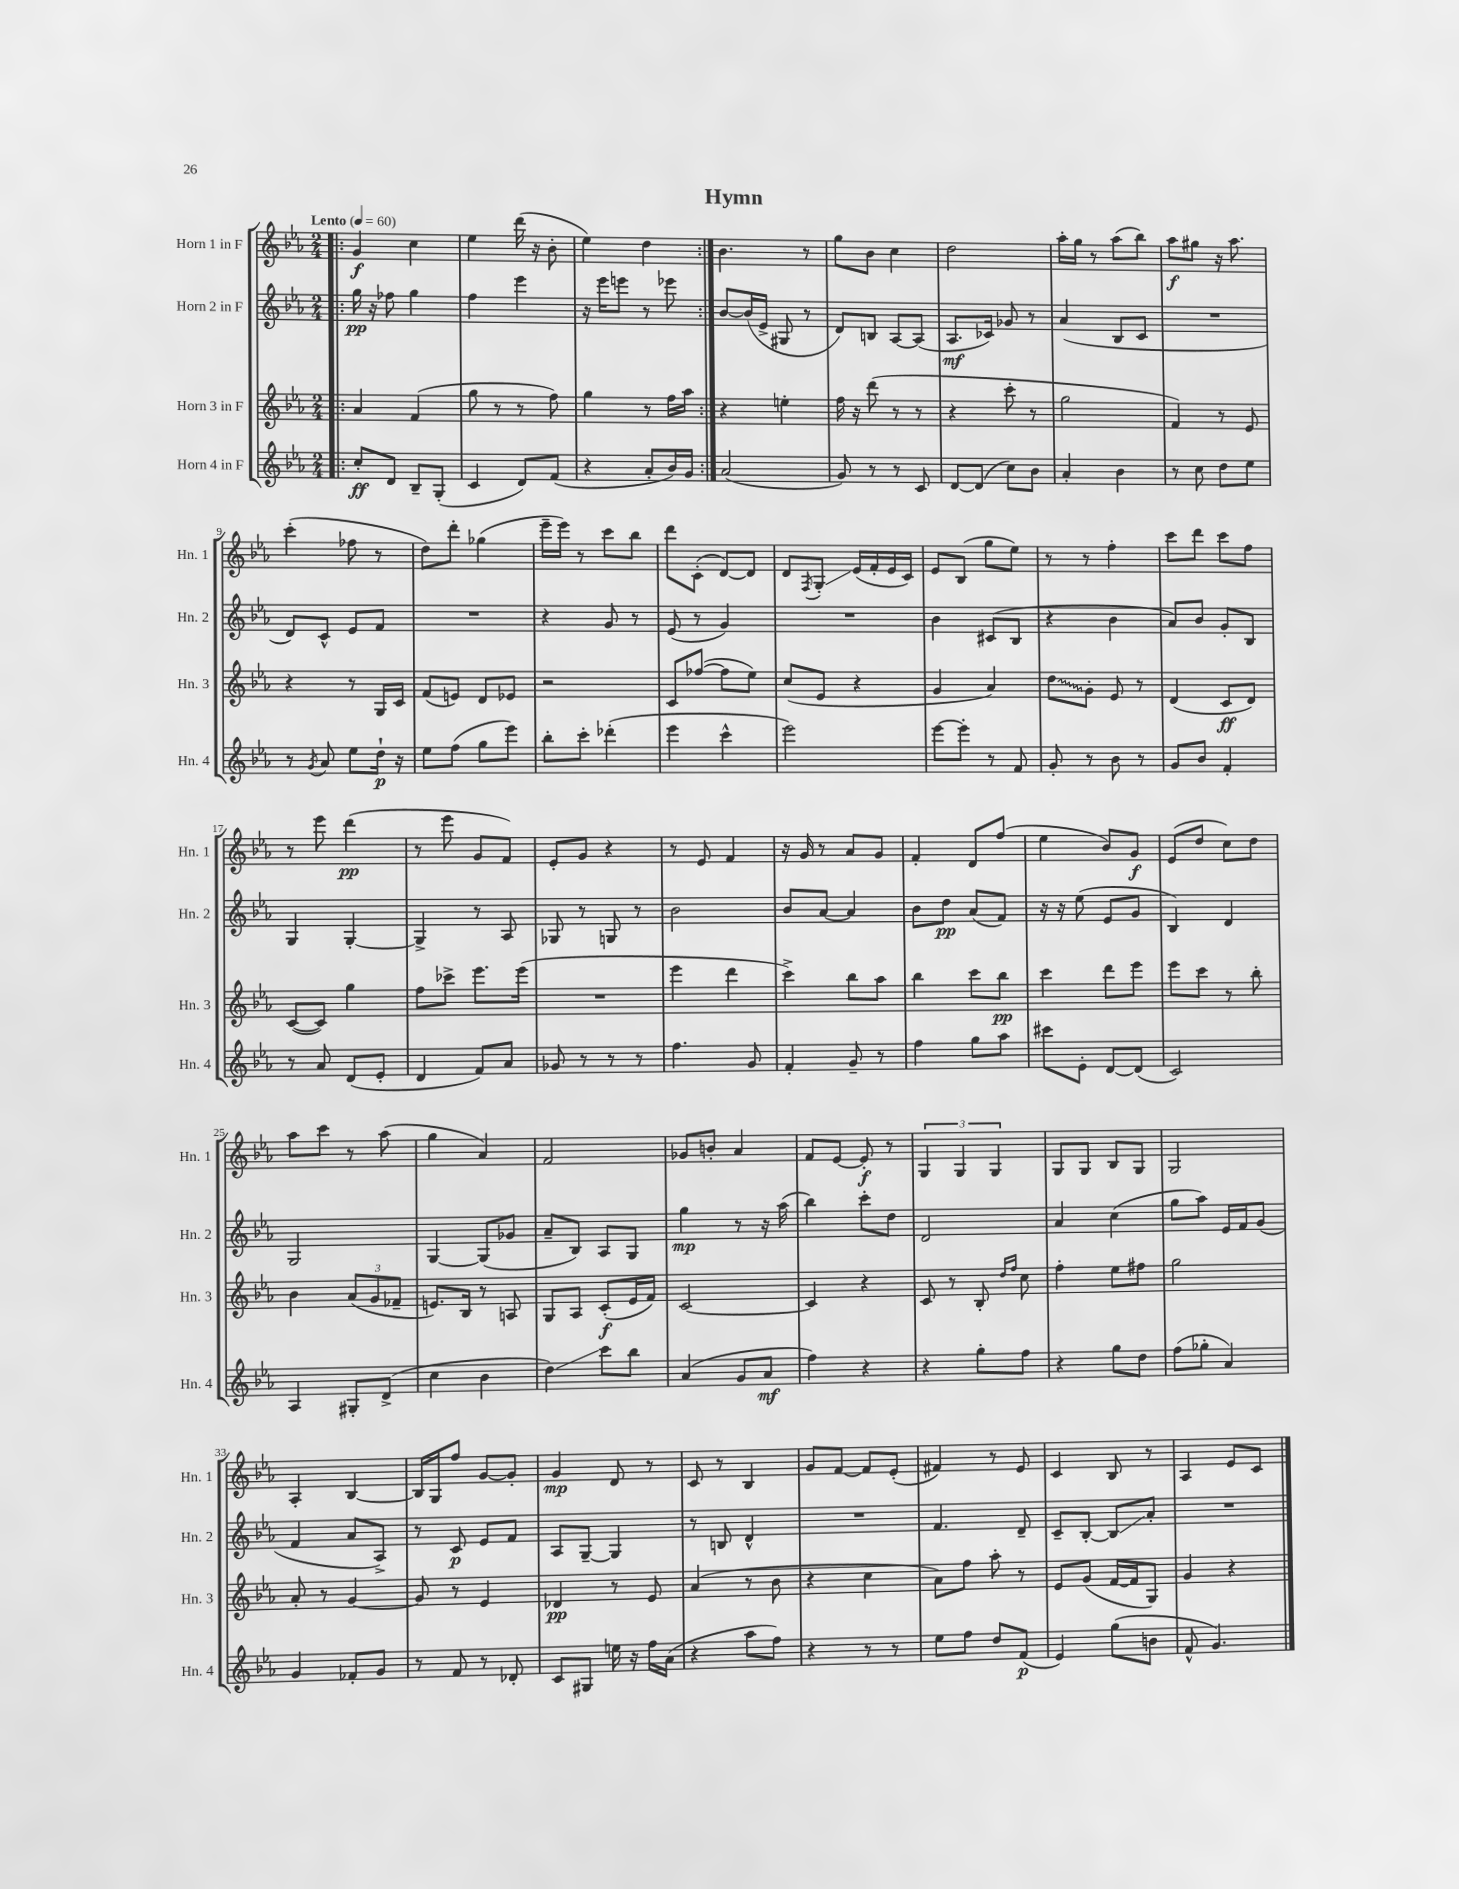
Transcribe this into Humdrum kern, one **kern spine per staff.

**kern	**kern	**kern	**kern
*staff4	*staff3	*staff2	*staff1
*clefG2	*clefG2	*clefG2	*clefG2
*k[b-e-a-]	*k[b-e-a-]	*k[b-e-a-]	*k[b-e-a-]
*M2/4	*M2/4	*M2/4	*M2/4
*MM60	*MM60	*MM60	*MM60
=!|:	=!|:	=!|:	=!|:
8cc'	4a-	16gg	4g
.	.	16r	.
8d	.	8ff-	.
8B-~	(4f	4gg	4cc
(8G'	.	.	.
=	=	=	=
4c	8gg	4ff	4ee-
.	8r	.	.
8d)	8r	4eee-	(16ddd
.	.	.	16r
(8f	8ff)	.	8b-'
=	=	=	=
4r	4gg	16r	4ee-)
.	.	16eee-	.
.	.	8eee	.
8a-'	8r	8r	4dd
16b-)	16ff	8eee-	.
16g	16aa-	.	.
=:|!	=:|!	=:|!	=:|!
(2a-	4r	[8b-	4.b-
.	.	(16b-]	.
.	.	16e-^	.
.	4ee'	8G#	.
.	.	8r	8r
=	=	=	=
8g)	16ff	8d)	8gg
.	16r	.	.
8r	(8ddd	8B	8b-
8r	8r	[8A-	4cc
8c	8r	(8A-]	.
=	=	=	=
[8d	4r	8.A-	2dd
(8d]	.	.	.
.	.	16c-)	.
8cc)	8ccc'	8g-	.
8b-	8r	8r	.
=	=	=	=
4a-'	2gg	(4a-	16aa-'
.	.	.	16gg
.	.	.	8r
4b-	.	8B-	(8aa-
.	.	8c	8bb-)
=	=	=	=
8r	4f)	2r	8aa-
8cc	.	.	8gg#
8dd	8r	.	16r
.	.	.	8.aa-
8ee-	8e-	.	.
=	=	=	=
8r	4r	8d)	(4ccc'
8qg	.	.	.
8a-	.	8c^^	.
8ee-	8r	8e-	8ff-
16dd`	16G	8f	8r
16r	16c	.	.
=	=	=	=
8ee-	(8f	2r	8dd)
(8ff	8e)	.	8ddd'
8gg	8d	.	(4gg-
8eee-)	8e-	.	.
=	=	=	=
8bb-'	2r	4r	16eee-~
.	.	.	16eee-)
8ccc'	.	.	8r
(4ddd-'	.	8g	8ccc
.	.	8r	8bb-
=	=	=	=
4eee-	8c	(8e-	8ddd
.	([8ff-	8r	(8c'
4ccc^^	8ff-]	4g)	[8d)
.	8ee-)	.	8d]
=	=	=	=
2eee-)	(8cc	2r	8d
.	.	.	8qF
.	8e-	.	8G'
.	4r	.	(16e-
.	.	.	16f'
.	.	.	16e-
.	.	.	16c)
=	=	=	=
[8eee-	4g	4b-	8e-
8eee-']	.	.	(8B-
8r	4a-)	(8c#	8gg
8f	.	8B-	8ee-)
=	=	=	=
8g'	8dd	4r	8r
8r	8g'	.	8r
8b-	8e-	4b-	4ff'
8r	8r	.	.
=	=	=	=
8g	(4d	8a-)	8ccc
8b-	.	8b-	8ddd
4f'	8c	8g'	8ccc
.	8d)	8B-	8ff
=	=	=	=
8r	([8c	4G	8r
8a-	8c])	.	8eee-
(8d	4gg	[4G'	(4ddd
8e-'	.	.	.
=	=	=	=
4d	8ff	4G^]	8r
.	8ccc-^	.	8eee-
8f)	8.eee-	8r	8g
8a-	.	8A-	8f)
.	(16eee-	.	.
=	=	=	=
8g-	2r	8G-	8e-'
8r	.	8r	8g
8r	.	8G	4r
8r	.	8r	.
=	=	=	=
4.ff	4eee-	2b-	8r
.	.	.	8e-
.	4ddd	.	4f
8g	.	.	.
=	=	=	=
4f'	4ccc^)	8b-	16r
.	.	.	16g
.	.	[8a-	8r
8g~	8bb-	4a-]	8a-
8r	8aa-	.	8g
=	=	=	=
4ff	4bb-	8b-	4f'
.	.	8dd	.
8gg	8ccc	(8a-	8d
8aa-	8bb-	8f)	(8ff
=	=	=	=
8ccc#	4ccc	16r	4ee-
.	.	16r	.
8e-'	.	(8ee-	.
[8d	8ddd	8e-	8b-)
(8d]	8eee-	8g	8g
=	=	=	=
2c)	8eee-	4B-)	(8e-
.	8ccc	.	8dd
.	8r	4d	8cc)
.	8bb-'	.	8dd
=	=	=	=
4A-	4b-	2G	8aa-
.	.	.	8ccc
8G#'	(12a-	.	8r
.	12g	.	.
(8d^	.	.	(8aa-
.	12f-~	.	.
=	=	=	=
4cc	8.e)	[4G	4gg
.	16B-	.	.
4b-	8r	(8G]	4a-)
.	8A	8g-	.
=	=	=	=
4dd)	8G	8a-~	2f
.	8A-	8B-)	.
8ccc	(8c'	8A-	.
8bb-	16e-	8G	.
.	16f)	.	.
=	=	=	=
(4a-	[2c	4gg	8g-
.	.	.	8b'
8g	.	8r	4a-
8a-	.	16r	.
.	.	(16aa-	.
=	=	=	=
4ff)	4c]	4bb-)	8f
.	.	.	[8e-
4r	4r	8ccc'	8e-']
.	.	8dd	8r
=	=	=	=
4r	8c	2d	6G
.	8r	.	.
.	.	.	6G
8gg'	8B-'	.	.
.	.	.	6G
.	16qqdd	.	.
.	16qqff	.	.
8ff	8cc	.	.
=	=	=	=
4r	4ff'	4a-	8G
.	.	.	8G
8gg	8ee-	(4cc	8B-
8dd	8ff#	.	8G
=	=	=	=
(8ff	2gg	8gg	2G
8gg-'	.	8aa-)	.
4a-)	.	16e-	.
.	.	16f	.
.	.	(8g	.
=	=	=	=
4g	8a-'	4f	4A-'
.	8r	.	.
8f-'	[4g	8a-	[4B-
8g	.	8A-^)	.
=	=	=	=
8r	8g]	8r	16B-]
.	.	.	16G
8f	8r	8c	8ff
8r	4e-	8e-	[8g
8d-'	.	8f	8g']
=	=	=	=
8c	4d-	8A-	4g
8G#	.	[8G~	.
16ee	8r	4G]	8d
16r	.	.	.
16ff	8e-	.	8r
(16a-	.	.	.
=	=	=	=
4r	(4a-	8r	8c
.	.	8B	8r
8aa-	8r	4d^^	4B-
8ff)	8b-	.	.
=	=	=	=
4r	4r	2r	8g
.	.	.	[8f
8r	4cc	.	8f]
8r	.	.	(8e-'
=	=	=	=
8ee-	8a-)	4.f	4f#)
8ff	8ff	.	.
8dd	8aa-'	.	8r
(8f	8r	8d~	8e-
=	=	=	=
4e-)	8e-	8c~	4c
.	(8g	[8B-'	.
(8gg	[16f	8B-]	8B-
.	16f]	.	.
8b	8G)	8a-'	8r
=	=	=	=
8f^^	4g	2r	4A-
4.g)	.	.	.
.	4r	.	8e-
.	.	.	8c
==	==	==	==
*-	*-	*-	*-
